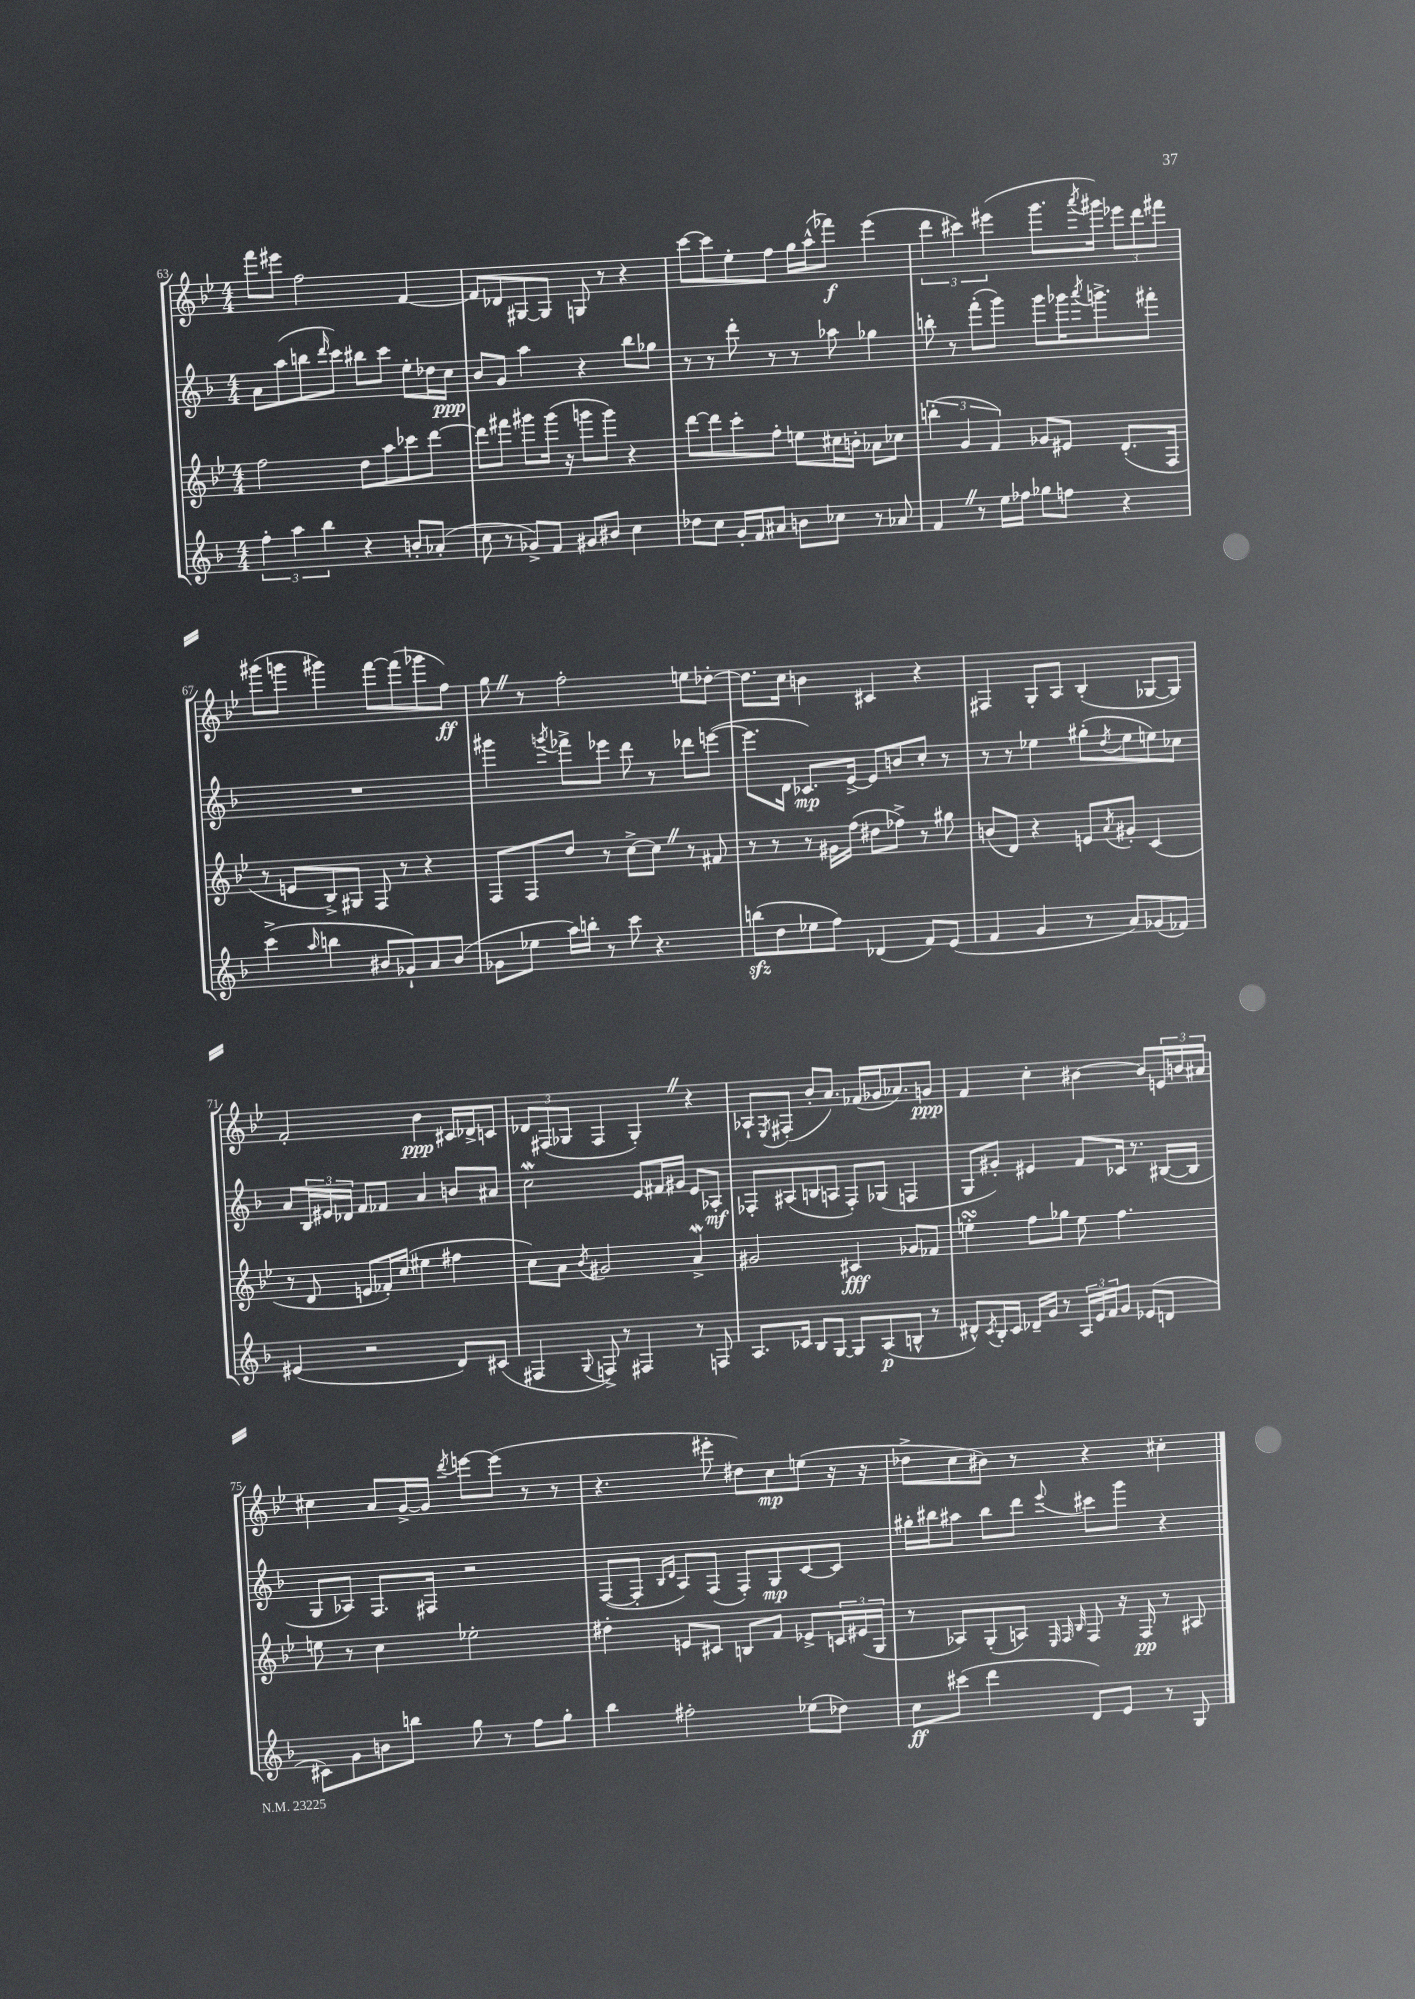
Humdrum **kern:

**kern	**kern	**kern	**kern
*staff4	*staff3	*staff2	*staff1
*clefG2	*clefG2	*clefG2	*clefG2
*k[b-]	*k[b-e-]	*k[b-]	*k[b-e-]
*M4/4	*M4/4	*M4/4	*M4/4
6ff'	2ff	8a	8fff
.	.	(8aa	8eee#
6aa	.	.	.
.	.	8bb	2ff
6bb-	.	.	.
.	.	16qqddd	.
.	.	8ccc)	.
4r	8dd	8bb#	.
.	8aa	8ccc	.
8b'	8ccc-	8ee'	[4f
(8a-'	[8ddd	16dd-	.
.	.	16cc	.
=	=	=	=
8cc	8ddd]	8b-	8f]
8r	8fff#	8g	8d-
8g-^)	8ggg#	4aa	[8G#
8f	(16ggg#	.	8G#]
.	16r	.	.
8g#	8ggg	4r	8G
8b#	8ggg)	.	8r
4cc	4r	8bb-	4r
.	.	8gg-	.
=	=	=	=
8dd-	[8ddd	8r	[8ccc
8cc	8ddd]	8r	8ccc]
16g'	8ccc'	8ddd'	8ee-'
16f	.	.	.
8a#	8ff'	8r	8ff
8b	8ee	8r	16gg
.	.	.	(16aa^^
8cc-	16cc#	8aa-	8fff-)
.	16b'	.	.
8r	8a-	4gg-	(4eee-
8a-	8cc-	.	.
=	=	=	=
4f	(6bb'	8bb'	6ddd
.	.	8r	.
.	6g	.	6ccc#)
8r	.	(8fff'	.
.	6f)	.	(6eee#
16ee	.	8ggg)	.
16ff-	.	.	.
8gg-	8g-	8ggg	8.ggg
8ff	8e#	16ggg-	.
.	.	8qaaa	8qaaa
.	.	8.ggg^	16ggg#)
4r	(8.d'	.	12eee-
.	.	.	12ddd
.	.	8fff#'	.
.	.	.	12fff#
.	16F	.	.
=	=	=	=
(4ccc^	8r	1r	(8ggg#
.	8e	.	8ggg
16qqaa	.	.	.
4bb	8B-^)	.	4ggg#)
.	8G#	.	.
8b#	8F	.	[8fff
8g-`)	8r	.	(8fff]
8a	4r	.	8ggg-
(8b#	.	.	8ff)
=	=	=	=
8g-	8F	4ggg#	8gg
8ee-	8F	.	8r
.	.	8qggg	.
16aa)	8dd	8fff-^	2ff'
16bb'	.	.	.
8r	8r	8eee-	.
8ccc	[8cc^	8ddd	.
4.r	8cc]	8r	.
.	8r	8ddd-	8ee
.	8f#	([8eee	[8dd-'
=	=	=	=
(8bb	8r	8.eee]	8.dd-]
8dd	8r	.	.
.	.	16d	16cc
8ee-	8r	8.c-)	4b
8ff)	16g#	.	.
.	(16ff	[16e^	.
(4d-	8dd#	8e]	4c#
.	8ff-^)	8b	.
8f)	8r	8cc'	4r
(8e	8gg#	8r	.
=	=	=	=
4f	(8b	8r	4F#
.	8d)	8r	.
4g	4r	4ee-	8G'
.	.	.	8A
8r	8e	(8gg#'	(4B-'
.	8qa	8qdd	.
8a)	8g#'	8ee-	.
(8g-	(4c	8ee)	[8G-
8f-)	.	8cc-	8G-])
=	=	=	=
(4e#	8r	8a	2f'
.	8d	24B-	.
.	.	24e#	.
.	.	24d-	.
2r	8e	8f	.
.	16f-')	8f-	.
.	(16cc	.	.
.	4ee#	4a	4b-
8d)	4ff#	8b	16c#
.	.	.	16d-^
(8c#	.	8a#	8c
=	=	=	=
4F#	8cc)	2cc	12d-
.	.	.	(12F#
.	8a	.	.
.	.	.	12G-
8qqG	8qb-	.	.
8F^)	2g#	.	4F#
8r	.	.	.
4F#	.	8e	4G-')
.	.	16f#	.
.	.	16g#	.
8r	4a^	8e	4r
8F	.	8A-'	.
=	=	=	=
8.A	2g#	8F-'	8A-`
.	.	.	8qE-
.	.	(8A#	(8F#'
16c-	.	.	.
8B-	.	8B	8b-'
[8G	.	8A	8.a)
8G]	4c#	8F-')	.
.	.	.	(16f-
(8A	.	(8G-	16g-
.	.	.	8.a-)
8B^^	8g-	4F	.
8r	8f-	.	8g
=	=	=	=
8d#^^)	4ee'	8G	4f
8qc	.	.	.
16B-'	.	8g#')	.
16c	.	.	.
16d-~	8ff	4e#	4cc'
16g	.	.	.
8r	8gg-	.	.
24A	8ee	8f	[4b#
24e	.	.	.
24f	.	.	.
8g	4.ff	16c-	.
.	.	8.r	.
(8e-	.	.	8b#]
8d	.	([16B#	24e
.	.	.	24b
.	.	16B#]	.
.	.	.	24a#
=	=	=	=
8c#)	8ee	8G	4cc#
8g	8r	8A-)	.
8b	4cc	8.F	8a
8bb	.	.	[16g^
.	.	16F#	16g]
.	.	.	8qddd
8gg	2ee-'	2r	[8eee
8r	.	.	(8eee]
8ff	.	.	8r
8gg'	.	.	8r
=	=	=	=
4bb-	4dd#'	([8F	4.r
.	.	8F']	.
.	.	16qqB-	.
.	.	16qqd	.
2ff#'	8e	8A)	.
.	8c#	(8F	8eee#'
.	8B	8F')	8dd#)
.	8f	8G	8cc
(8ee-	8e-^	[8c	(8ee
8dd-)	24c	8c]	16r
.	(24e#	.	.
.	.	.	16r
.	24G	.	.
=	=	=	=
8cc	8r	16gg#'	8dd-^
.	.	16bb#	.
(8ccc#	8A-)	8aa#	8cc
4ddd	(8G'	8bb#	8b#)
.	8A)	8ddd	8r
.	32qqE-	.	.
.	32qqF	.	.
.	32qqB-	8qqeee	.
8d)	8F	8ccc#	4r
8e	16r	8ggg	.
.	16F	.	.
8r	8r	4r	4cc#'
8G	8A#	.	.
==	==	==	==
*-	*-	*-	*-
